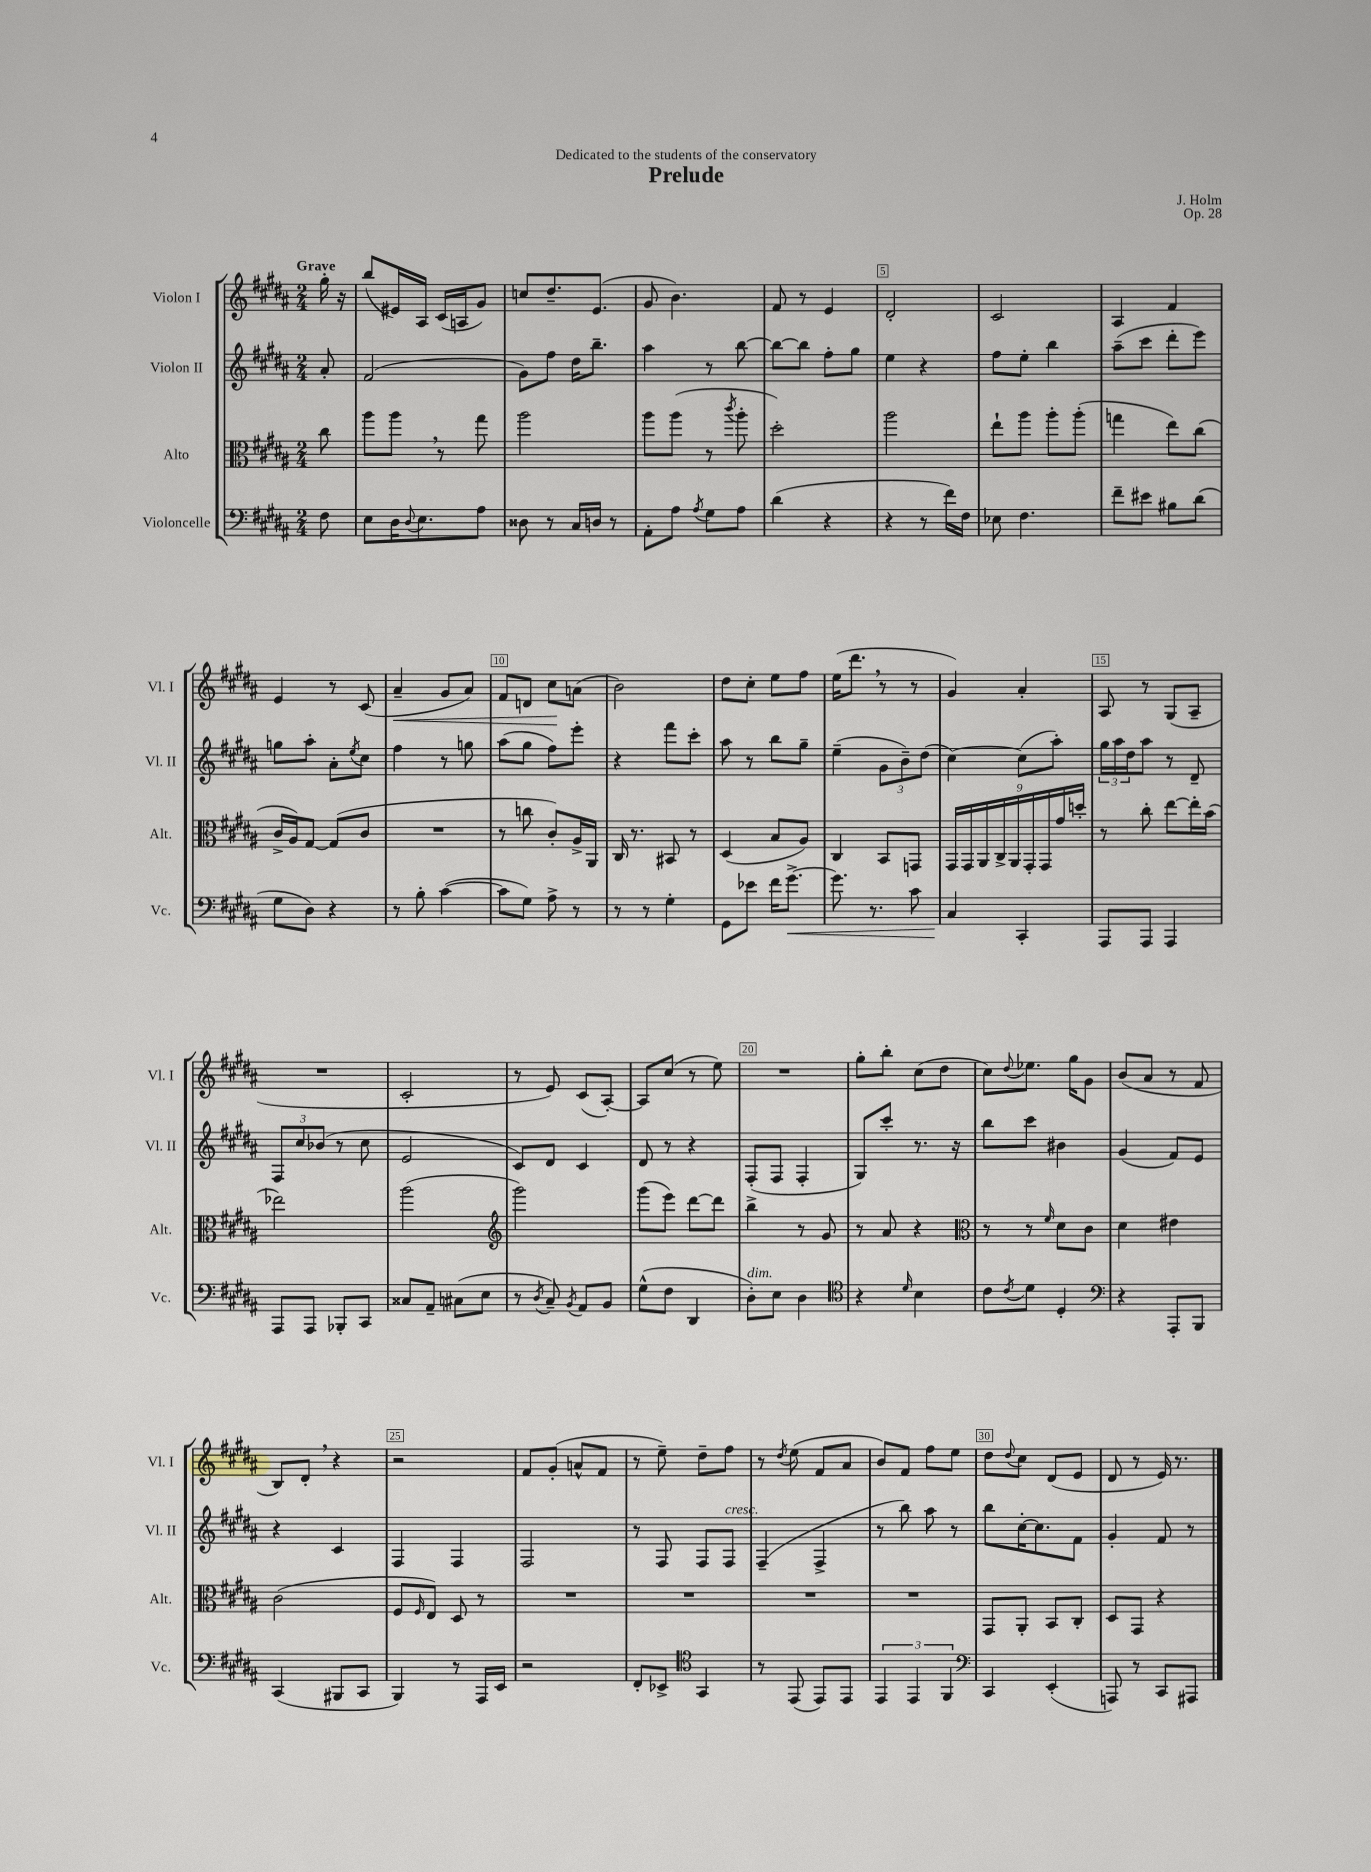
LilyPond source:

\header { title = "Prelude" composer = "J. Holm" dedication = "Dedicated to the students of the conservatory" opus = "Op. 28" }
<<
\new StaffGroup <<
\new Staff = "s0" \with { instrumentName = "Violon I" shortInstrumentName = "Vl. I" } {
    \clef treble \key b \major \numericTimeSignature \time 2/4 \partial 8 \tempo "Grave"
    gis''16-. r16 |
    b''8( eis'16) ais16 cis'16( a16 gis'8) |
    c''8 dis''8.-- e'8.( |
    gis'8 b'4.) |
    fis'8 r8 e'4 |
    dis'2-. |
    cis'2 |
    ais4 fis'4 |
    e'4 r8 cis'8( |
    ais'4--\< gis'8 ais'8) |
    fis'8 d'8 cis''8\! a'8( |
    b'2) |
    dis''8 cis''8-. e''8 fis''8 |
    e''16( dis'''8. \breathe r8 r8 |
    gis'4) ais'4-. |
    ais8 r8 gis8( ais8-- |
    R2 |
    cis'2-. |
    r8 e'8) cis'8( ais8~-.) |
    ais8 cis''8( r8 e''8) |
    R2 |
    gis''8-. b''8-. cis''8( dis''8 |
    cis''8) \appoggiatura { dis''8 } ees''8. gis''16 gis'8 |
    b'8( ais'8 r8 fis'8 |
    b8) dis'8-. \breathe r4 |
    r2 |
    fis'8 gis'8-.( a'8-^ fis'8 |
    r8 e''8--) dis''8-- fis''8 |
    r8 \acciaccatura { dis''8 } e''8( fis'8 ais'8 |
    b'8) fis'8 fis''8 e''8 |
    dis''8 \appoggiatura { dis''8 } cis''8 dis'8( e'8 |
    dis'8 r8 e'16) r8. \bar "|." |
}
\new Staff = "s1" \with { instrumentName = "Violon II" shortInstrumentName = "Vl. II" } {
    \clef treble \key b \major \numericTimeSignature \time 2/4 \partial 8
    ais'8-. |
    fis'2( |
    gis'8) fis''8 dis''16 b''8.-- |
    ais''4 r8 b''8~ |
    b''8~ b''8 fis''8-. gis''8 |
    e''4 r4 |
    fis''8 e''8-. b''4 |
    ais''8--( cis'''8 dis'''8-. e'''8) |
    g''8 ais''8-. ais'8-. \acciaccatura { e''8 } cis''8 |
    fis''4 r8 g''8 |
    ais''8( gis''8 fis''8) e'''8-. |
    r4 fis'''8 cis'''8-. |
    ais''8 r8 b''8 gis''8-- |
    e''4--( \tuplet 3/2 { gis'8 b'8--) dis''8( } |
    cis''4~) cis''8( ais''8-.) |
    \tuplet 3/2 { gis''16 ais''16 dis''16 } ais''8 r8 dis'8-- |
    \tuplet 3/2 { fis8 cis''8 bes'8( } r8 cis''8 |
    e'2 |
    cis'8) dis'8 cis'4 |
    dis'8 r8 r4 |
    fis8-.( fis8 fis4-. |
    gis8) cis'''8-. r8. r16 |
    b''8 cis'''8 bis'4 |
    gis'4( fis'8) e'8 |
    r4 cis'4 |
    fis4 fis4 |
    fis2 |
    r8 fis8 fis8 fis8^\markup { \italic "cresc." } |
    fis4--( fis4-> |
    r8 b''8) ais''8 r8 |
    b''8 cis''16~-. cis''8. fis'8 |
    gis'4-. fis'8 r8 \bar "|." |
}
\new Staff = "s2" \with { instrumentName = "Alto" shortInstrumentName = "Alt." } {
    \clef alto \key b \major \numericTimeSignature \time 2/4 \partial 8
    cis''8 |
    ais''8 ais''8 \breathe r8 gis''8 |
    ais''2 |
    ais''8 ais''8( r8 \acciaccatura { cis'''8 } ais''8-. |
    dis''2-.) |
    ais''2 |
    e''8-! ais''8 ais''8-. ais''8-.( |
    g''4 e''8) cis''8( |
    cis'16-> ais16) gis8~ gis8( cis'8 |
    R2 |
    r8 c''8 cis'8-.) ais16-> ais,16 |
    cis16 r8. bis,8 r8 |
    dis4( b8 ais8) |
    cis4 b,8 g,8 |
    \tuplet 9/8 { gis,16 gis,16 ais,16 cis16-> ais,16 gis,16-. gis,16 gis'16 d''16-. } |
    r8 cis''8-. e''8~ e''16-. b'16( |
    ees''2) |
    ais''2( |
    \clef treble gis'''2) |
    gis'''8( e'''8) dis'''8~ dis'''8 |
    b''4-> r8 gis'8 |
    r8 ais'8 r4 |
    \clef alto r8 r8 \grace { fis'16 } dis'8 cis'8 |
    dis'4 eis'4 |
    cis'2( |
    fis8 \grace { fis16 } e8) dis8 r8 |
    R2 |
    R2 |
    R2 |
    R2 |
    gis,8 ais,8-. b,8 cis8-. |
    dis8 gis,8 r4 \bar "|." |
}
\new Staff = "s3" \with { instrumentName = "Violoncelle" shortInstrumentName = "Vc." } {
    \clef bass \key b \major \numericTimeSignature \time 2/4 \partial 8
    fis8 |
    e8 dis16 \appoggiatura { dis8 } e8. ais8 |
    disis8 r8 cis16 d16 r8 |
    ais,8-. ais8 \acciaccatura { ais8 } gis8 ais8 |
    dis'4( r4 |
    r4 r8 fis'16) fis16 |
    ees8 fis4. |
    fis'8-- eis'8 bis8 dis'8( |
    gis8 dis8) r4 |
    r8 b8-. cis'4~( |
    cis'8 gis8) ais8-> r8 |
    r8 r8 gis4-. |
    gis,8 ees'8 fis'16 gis'8.~->\< |
    gis'8. r8. cis'8 |
    cis4\! cis,4-. |
    ais,,8 ais,,8 ais,,4 |
    ais,,8 ais,,8 bes,,8-. cis,8 |
    cisis8 ais,8-- cis8( e8 |
    r8 \acciaccatura { dis8 } cis8--) \acciaccatura { b,8 } ais,8 b,8 |
    gis8-^( fis8 dis,4 |
    dis8-.^\markup { \italic "dim." }) e8 dis4 |
    \clef tenor r4 \grace { dis'16 } b4 |
    cis'8 \acciaccatura { cis'8 } dis'8 dis4-. |
    \clef bass r4 ais,,8-. b,,8 |
    cis,4( bis,,8 cis,8 |
    b,,4) r8 ais,,16 e,16 |
    r2 |
    fis,8-. ees,8-> \clef tenor gis,4 |
    r8 e,8( e,8) e,8 |
    \tuplet 3/2 { e,4 e,4 fis,4 } |
    \clef bass cis,4 e,4-.( |
    a,,8) r8 cis,8 ais,,8 \bar "|." |
}
>>
>>
\layout { \context { \Score \override BarNumber.break-visibility = ##(#f #t #t) barNumberVisibility = #(every-nth-bar-number-visible 5) \override BarNumber.stencil = #(make-stencil-boxer 0.1 0.3 ly:text-interface::print) } }
